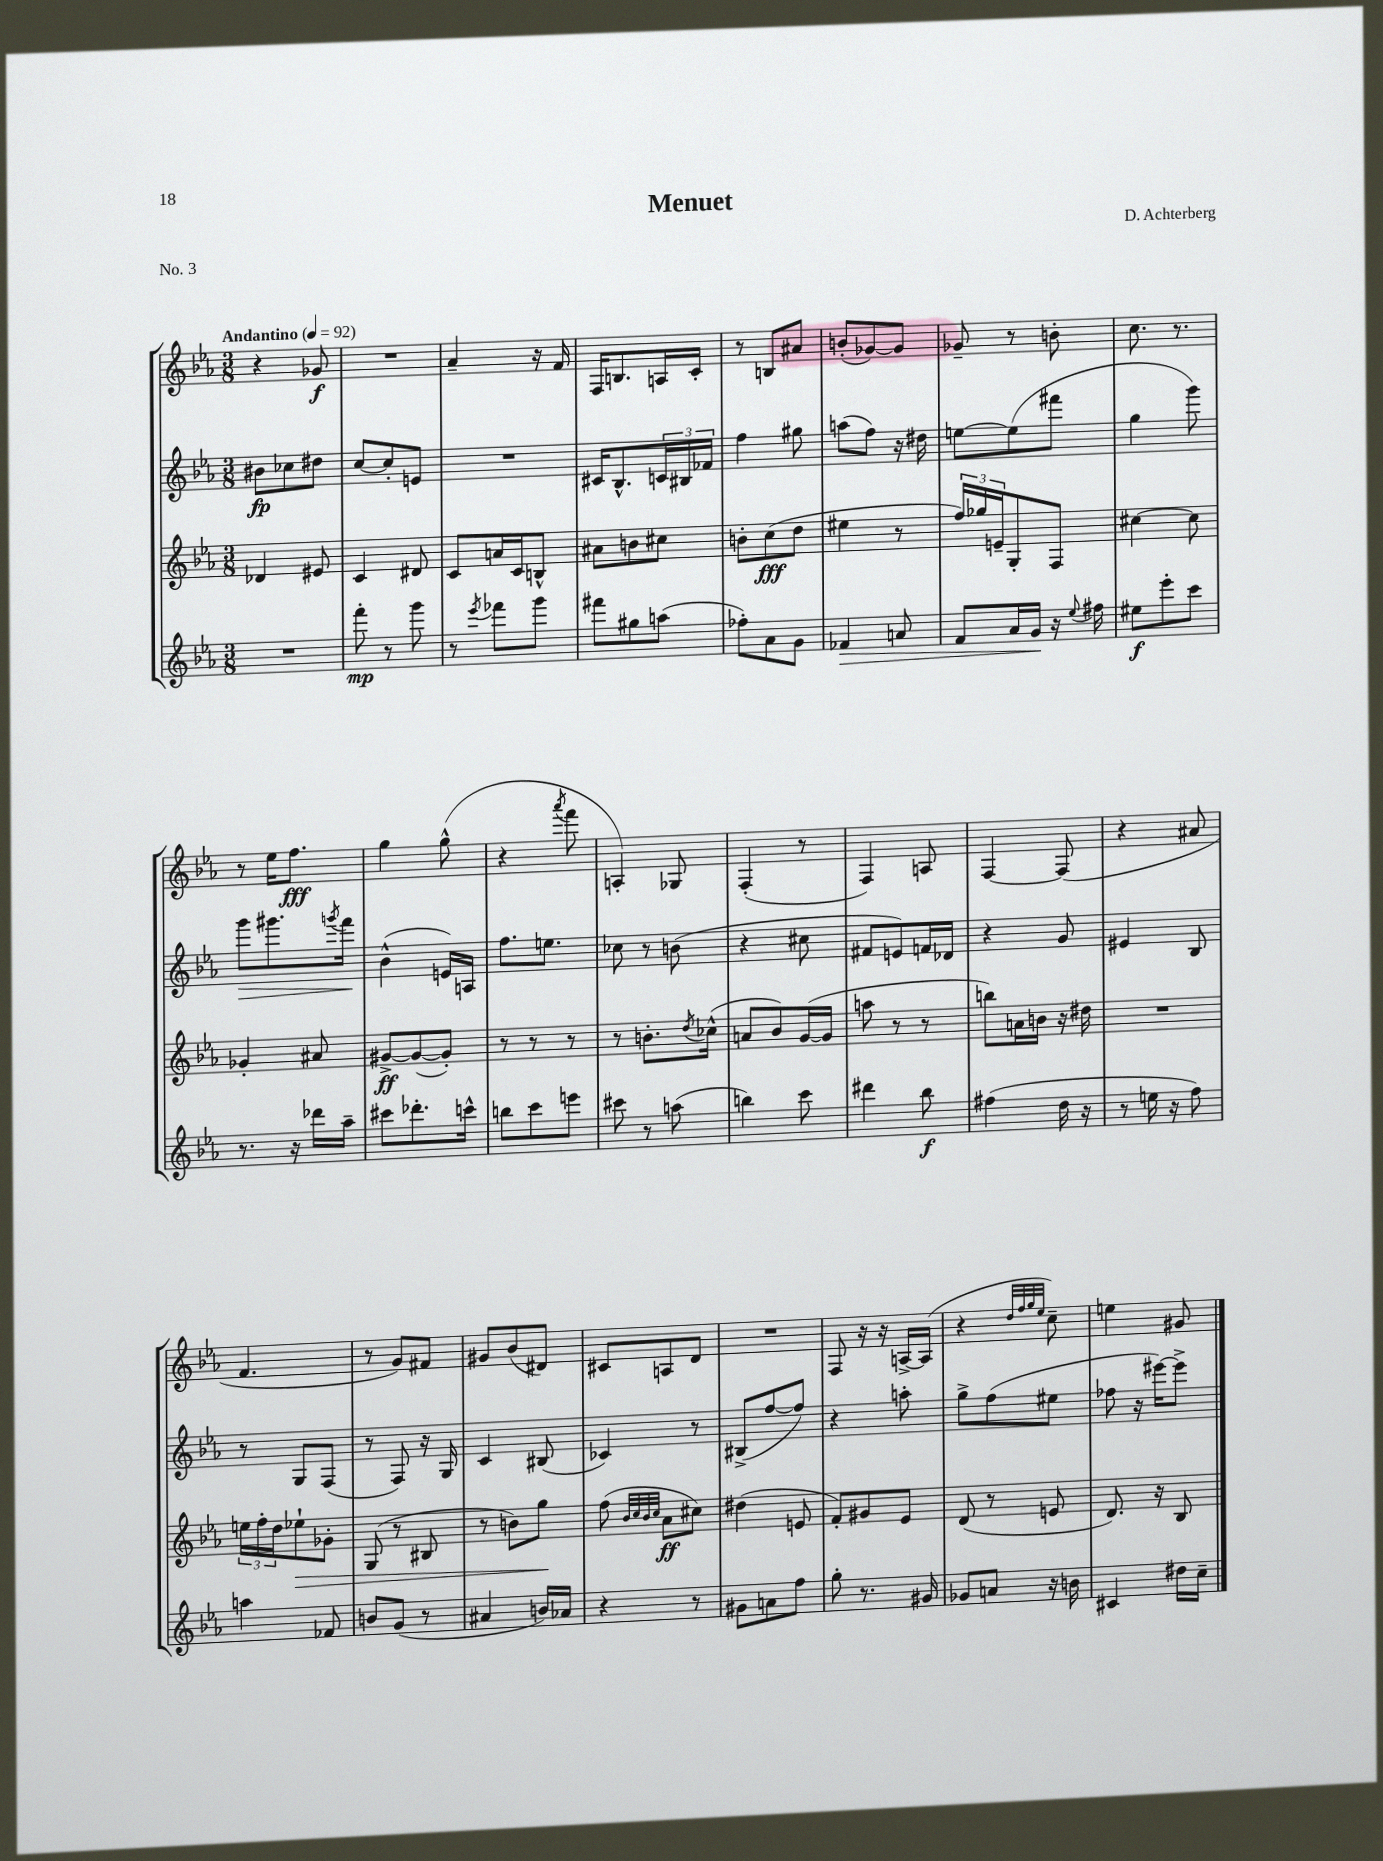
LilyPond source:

\header { title = "Menuet" composer = "D. Achterberg" piece = "No. 3" }
<<
\new StaffGroup <<
\new Staff = "s0" {
    \clef treble \key ees \major \numericTimeSignature \time 3/8 \tempo "Andantino" 4 = 92
    r4 ges'8\f |
    R4. |
    aes'4-- r16 f'16 |
    f16 b8. a16 c'16-. |
    r8 b8 ais'8 |
    b'8-.( ges'8~) ges'8 |
    ges'8-- r8 b'8-. |
    c''8. r8. |
    r8 ees''16 f''8.\fff |
    g''4 g''8-^( |
    r4 \acciaccatura { aes'''8 } f'''8 |
    a4-.) ges8 |
    f4-.( r8 |
    f4) a8 |
    f4~ f8( |
    r4 ais'8 |
    f'4. |
    r8 g'8) fis'8 |
    gis'8 bes'8( dis'8) |
    cis'8 a8 d'8 |
    R4. |
    f8 r16 r16 a16~-> a16( |
    r4 \grace { d''32 f''32 g''32 ees''32 } c''8--) |
    e''4 gis'8 \bar "|." |
}
\new Staff = "s1" {
    \clef treble \key ees \major \numericTimeSignature \time 3/8
    bis'8\fp ces''8 dis''8 |
    c''8~ c''8-. e'8 |
    R4. |
    cis'16 bes8.-^ \tuplet 3/2 { c'16 bis16 fes'16 } |
    f''4 gis''8 |
    a''8( f''8) r16 dis''16 |
    e''8~ e''8( fis'''8 |
    g''4 g'''8) |
    g'''8\> gis'''8. \acciaccatura { g'''8 } f'''16\! |
    bes'4-^( e'16) a16 |
    f''8. e''8. |
    ces''8 r8 b'8( |
    r4 cis''8 |
    fis'8 e'8) f'16 des'16 |
    r4 g'8 |
    eis'4 bes8 |
    r8 g8 f8( |
    r8 f8) r16 g16 |
    c'4 bis8( |
    ces'4) r8 |
    bis8->( f''8~ f''8) |
    r4 a''8-. |
    g''8-> f''8( eis''8 |
    fes''8 r16 eis'''16~) eis'''8-> \bar "|." |
}
\new Staff = "s2" {
    \clef treble \key ees \major \numericTimeSignature \time 3/8
    des'4 eis'8 |
    c'4 dis'8 |
    c'8 a'16 c'16 b8-^ |
    ais'8 b'8 cis''8 |
    b'8-. c''8\fff( d''8 |
    eis''4 r8 |
    \tuplet 3/2 { f''16) ges''16 e'16-- } g8-. f8 |
    cis''4~ cis''8 |
    ges'4-. ais'8 |
    gis'8~->\ff gis'8~( gis'8-.) |
    r8 r8 r8 |
    r8 b'8.-. \acciaccatura { d''8 } ces''16-^( |
    a'8 bes'8) g'16~( g'16 |
    a''8 r8 r8 |
    b''8) a'16 b'16 r16 dis''16 |
    R4. |
    \tuplet 3/2 { e''16 f''16-. d''16 } ees''8-!\> ges'8-. |
    g8( r8 bis8 |
    r8 b'8) g''8\! |
    f''8( \grace { bes'32 c''32 bes'32 c''32 } aes'8\ff cis''8) |
    dis''4( e'8 |
    f'8-.) gis'8 ees'8 |
    d'8( r8 e'8 |
    d'8.) r16 bes8 \bar "|." |
}
\new Staff = "s3" {
    \clef treble \key ees \major \numericTimeSignature \time 3/8
    R4. |
    f'''8-.\mp r8 g'''8 |
    r8 \acciaccatura { ees'''8 } fes'''8 g'''8 |
    fis'''8 gis''8 a''8( |
    fes''8-.) aes'8 g'8 |
    fes'4\> a'8 |
    f'8 aes'16 g'16\! r16 \appoggiatura { ees''8 } fis''16 |
    eis''8\f ees'''8-. c'''8 |
    r8. r16 des'''16 aes''16-- |
    cis'''8 des'''8.-. c'''16-^ |
    b''8 c'''8 e'''8 |
    cis'''8 r8 a''8( |
    b''4) c'''8 |
    dis'''4 bes''8\f |
    fis''4( d''16 r16 |
    r8 e''16 r16 f''8) |
    a''4 fes'8 |
    b'8 g'8( r8 |
    ais'4 b'16) aes'16 |
    r4 r8 |
    gis'8 a'8 f''8 |
    g''8-. r8. gis'16 |
    ges'8 a'8 r16 b'16 |
    cis'4 dis''16 c''16-- \bar "|." |
}
>>
>>
\layout { \context { \Score \remove "Bar_number_engraver" } }
